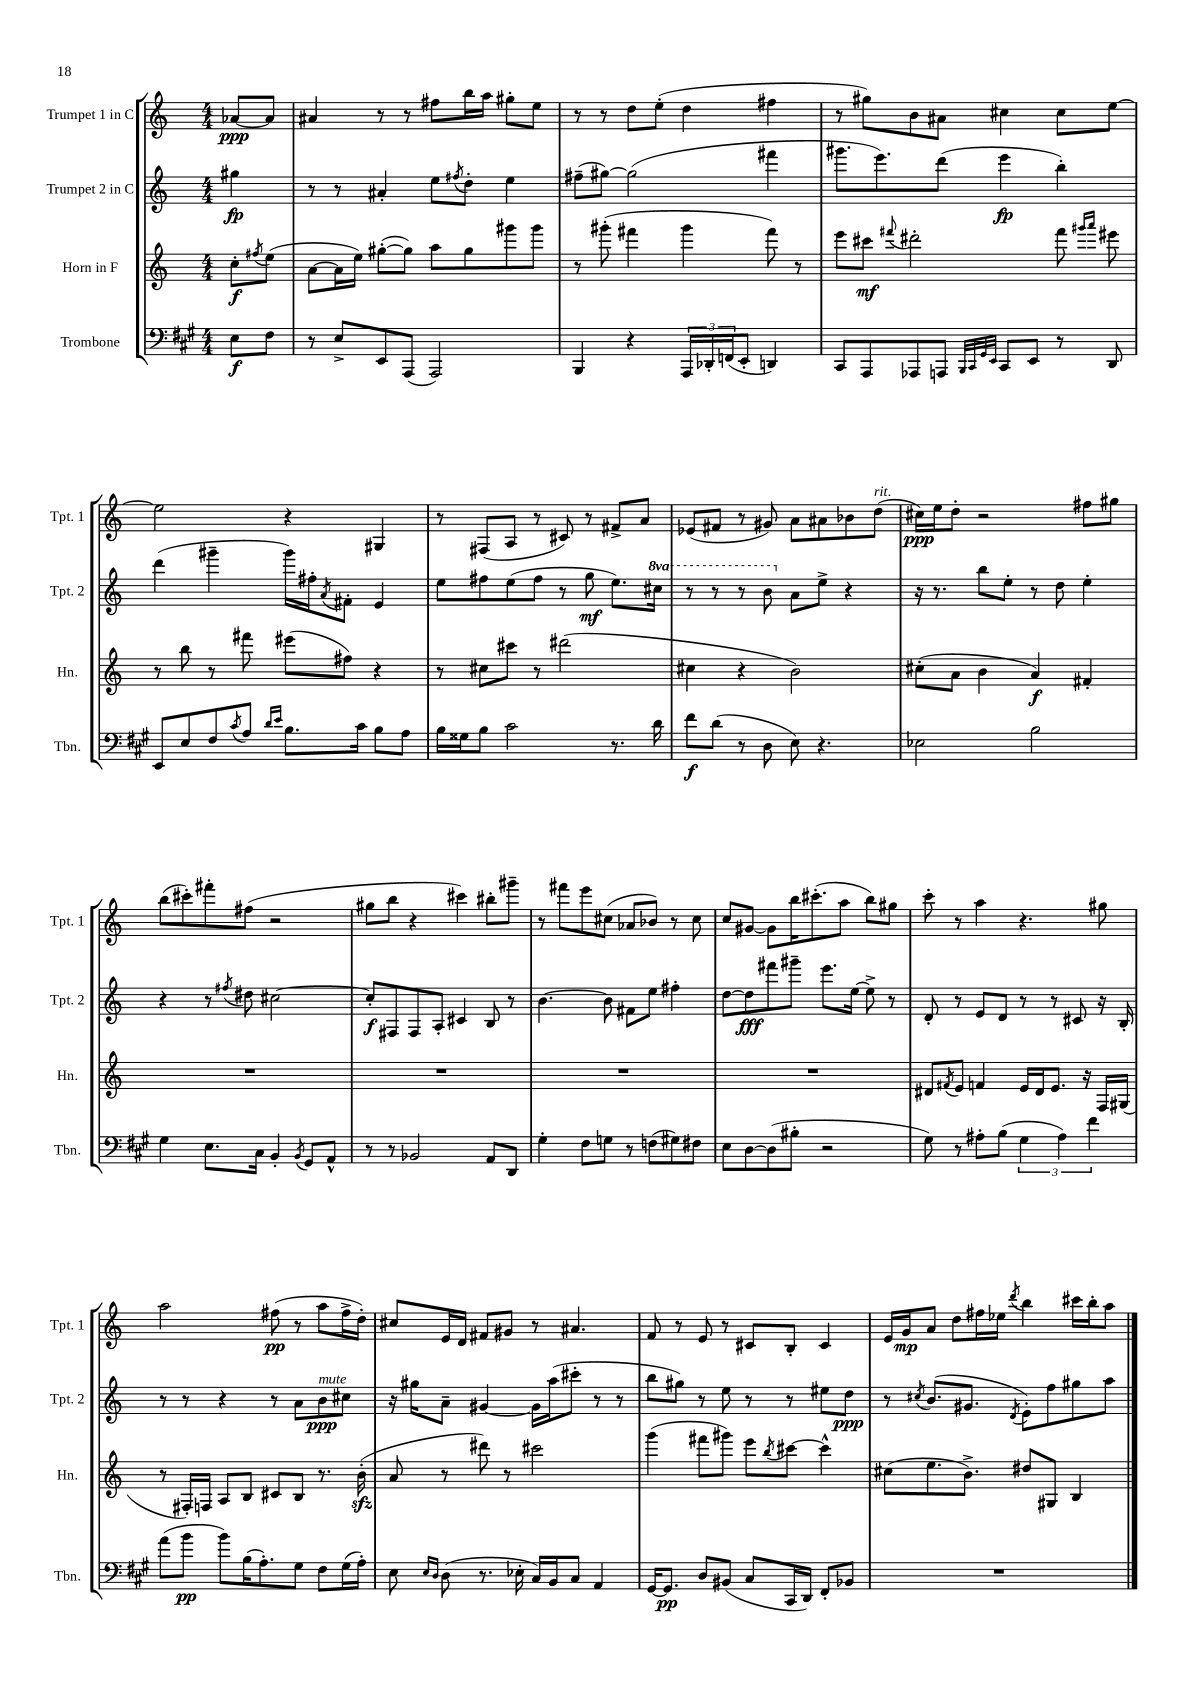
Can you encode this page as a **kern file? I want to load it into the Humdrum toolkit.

**kern	**kern	**kern	**kern
*staff4	*staff3	*staff2	*staff1
*clefF4	*clefG2	*clefG2	*clefG2
*k[f#c#g#]	*k[]	*k[]	*k[]
*M4/4	*M4/4	*M4/4	*M4/4
8E	8cc'	4gg#	[8a-
.	8qff#	.	.
8F#	(8ee	.	8a-]
=	=	=	=
8r	[8a	8r	4a#
8E^	16a]	8r	.
.	16ee)	.	.
8EE	([8gg#'	4a#'	8r
(8AAA	8gg#])	.	8r
2AAA)	8aa	8ee	8ff#
.	.	8qff#	.
.	8gg#	8dd'	16bb
.	.	.	16aa
.	8ggg#	4ee	8gg#'
.	8ggg#	.	8ee
=	=	=	=
4BBB	8r	(8ff#~	8r
.	(8ggg#'	[8gg#)	8r
4r	4fff#	(2gg#]	8dd
.	.	.	(8ee'
24AAA	4ggg#	.	4dd
24DD-'	.	.	.
(24FF	.	.	.
8EE'	.	.	.
4DD)	8fff#)	4fff#	4ff#
.	8r	.	.
=	=	=	=
8CC#	8eee	8.ggg#	8r
8AAA	8ccc#	.	8gg#)
.	.	8.eee)	.
.	8qqfff#	.	.
8AAA-	2ddd#'	.	8b
8AAA	.	(8ddd	8a#
32qqBBB	.	.	.
32qqCC#	.	.	.
32qqGG#	.	.	.
32qqEE	.	.	.
8CC#	.	4eee	4cc#
8EE	.	.	.
8r	8fff#	4bb')	8cc#
.	16qqggg#	.	.
.	16qqaaa	.	.
8DD	8eee#	.	[8ee
=	=	=	=
8EE	8r	(4ddd	2ee]
8E	8bb	.	.
8F#	8r	4ggg#~	.
8qc#	.	.	.
8A	8fff#	.	.
16qqd	.	.	.
16qqe	.	.	.
8.B	(8eee#	16ggg#)	4r
.	.	16ff#'	.
.	.	8qa	.
.	8ff#)	8f#'	.
16c#	.	.	.
8B	4r	4e	4G#
8A	.	.	.
=	=	=	=
16B	8r	8ee	8r
16G##	.	.	.
8B	8cc#	8ff#	(8F#
2c#	8ccc#	(8ee	8A
.	8r	8ff#	8r
.	(2ddd#	8r	8c#)
.	.	8gg	8r
8.r	.	8.ee)	8f#^
.	.	.	8a
16d	.	16ccc#	.
=	=	=	=
8f#	4cc#	8r	(8e-
(8d	.	8r	8f#
8r	4r	8r	8r
8D	.	8bb	8g#)
8E)	2b)	8a	8a
4.r	.	8ee^	8a#
.	.	4r	8b-
.	.	.	(8dd
=	=	=	=
2E-	(8cc#'	16r	16cc#)
.	.	8.r	16ee
.	8a	.	8dd'
.	4b	8bb	2r
.	.	8ee'	.
2B	4a)	8r	.
.	.	8dd	.
.	4f#'	4ee'	8ff#
.	.	.	8gg#
=	=	=	=
4G#	1r	4r	(8bb
.	.	.	8ccc#')
8.E	.	8r	8fff#'
.	.	8qff#	.
.	.	8dd#	(8ff#
16C#	.	.	.
4BB'	.	[2cc#	2r
8qBB	.	.	.
8GG#	.	.	.
8AA^^	.	.	.
=	=	=	=
8r	1r	8cc#']	8gg#
8r	.	8F#	8bb
2BB-	.	8F#	4r
.	.	8A'	.
.	.	4c#	4ccc#)
8AA	.	8B	8bb#'
8DD	.	8r	8ggg#~
=	=	=	=
4G#'	1r	[4.b	8r
.	.	.	8fff#
8F#	.	.	8eee
8G	.	8b]	(8cc#
8r	.	8f#	8a-
(8F	.	8ee	8b-)
8G#)	.	4ff#'	8r
8F#	.	.	8cc#
=	=	=	=
8E	1r	[8dd	8cc
[8D	.	8dd]	[8g#
(8D]	.	8fff#	8g#]
8B#'	.	8ggg#~	16bb
.	.	.	(8.ccc#'
2r	.	8.eee	.
.	.	.	8aa
.	.	[16ee	.
.	.	8ee^]	8bb)
.	.	8r	8gg#
=	=	=	=
8G#)	8d#	8d'	8ccc'
.	8qf#	.	.
8r	8e	8r	8r
8A#'	4f	8e	4aa
(8B	.	8d	.
6G#	16e	8r	4.r
.	16d#	.	.
.	8.e	8r	.
6A#)	.	.	.
.	.	8c#	.
.	16r	.	.
6f#	.	.	.
.	16F	16r	8gg#
.	(16G#	16B'	.
=	=	=	=
(8a	8r	8r	2aa
8b	16F#')	8r	.
.	16F	.	.
8b)	8A	4r	.
(16B	8B	.	.
8.A')	.	.	.
.	8c#	8r	(8ff#
8G#	8B	8a	8r
8F#	8.r	8b	8aa
(16G#	.	8cc#	16ff#^
16A')	(16b'	.	16dd')
=	=	=	=
8E	8a	16r	8cc#
.	.	16gg#	.
16qqE	.	.	.
16qqD	.	.	.
(8D	8r	8a~	16e
.	.	.	16d
8.r	8ddd#)	[4g#	8f#
.	8r	.	8g#
16E-'	.	.	.
16C#)	2ccc#	16g#]	8r
16BB	.	(16aa	.
8C#	.	8ccc#'	4.a#
4AA	.	8r	.
.	.	8r	.
=	=	=	=
[16GG#	(4ggg	8bb	8f
8.GG#]	.	.	.
.	.	8gg#)	8r
8D	8fff#	8r	8e
(8BB#	8ggg#)	8ee	8r
8C#	8eee	8r	8c#
.	8qbb	.	.
16CC#	[8ccc#	8r	8B'
16DD)	.	.	.
8FF#'	4ccc#^^]	8ee#	4c#
8BB-	.	8dd	.
=	=	=	=
1r	(8cc#	8r	16e
.	.	.	16g
.	.	8qcc#	.
.	8.ee	(8.b	8a
.	.	.	8dd
.	8.b^)	8.g#	.
.	.	.	16ff#
.	.	.	16ee-
.	.	8qd	8qddd
.	8dd#	8e')	4bb
.	8G#	8ff	.
.	4B	8gg#	16ccc#
.	.	.	16bb'
.	.	8aa	8aa
==	==	==	==
*-	*-	*-	*-
